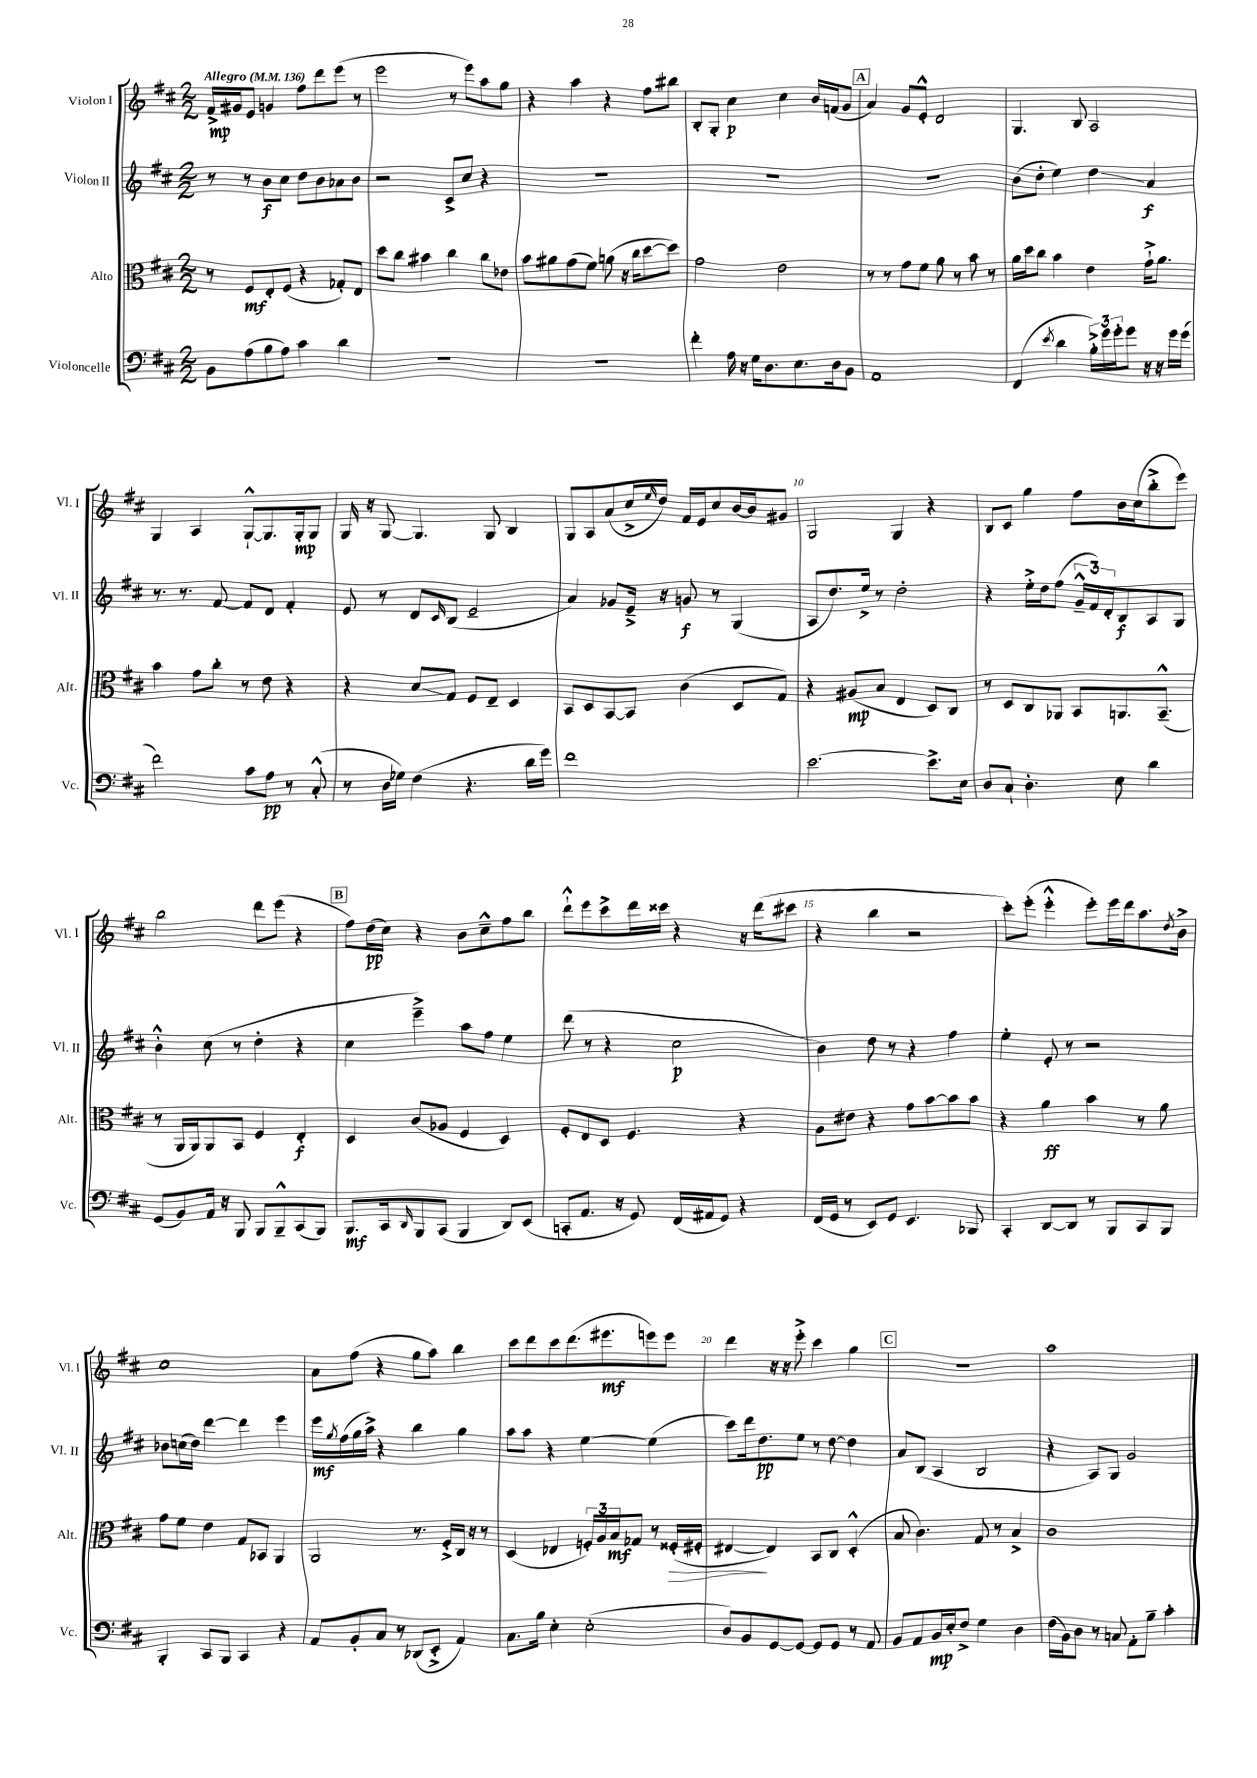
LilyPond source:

<<
\new StaffGroup <<
\new Staff = "s0" \with { instrumentName = "Violon I" shortInstrumentName = "Vl. I" } {
    \clef treble \key d \major \numericTimeSignature \time 2/2 \tempo "Allegro" 4 = 136
    fis'16->\mp gis'16 e'8 g'4 fis''8 d'''8 e'''8( r8 |
    e'''2 r8 e'''8) a''8 g''8 |
    r4 a''4 r4 fis''8 bis''8 |
    b8-. g8-. cis''4\p cis''4 b'16 f'16( g'8 |
    \mark \markup { \box "A" } a'4) g'8 e'8-.-^ d'2 |
    g4. b8 a2 |
    g4 a4 g8~-!-^ g8. g16-.\mp g8 |
    g16 r16 g8~ g4. g8 b4 |
    g8 a8 a'8( cis''16-> \grace { e''16 } d''16) fis'16 e'16 cis''8 b'16~ b'16 gis'8 |
    g2 g4 r4 |
    b8 cis'8 g''4 fis''8 b'16 cis''16( b''8-.-> e'''8) |
    b''2 d'''8 e'''8( r4 |
    \mark \markup { \box "B" } fis''8) d''16\pp( cis''16) r4 b'8 cis''8---^ fis''8 b''8 |
    d'''8-!-^ e'''8 cis'''8-> d'''16 cisis'''16 r4 r16 d'''16( cis'''8 |
    r4 b''4 r2 |
    cis'''8-.) e'''8-.( e'''4-.-^ e'''8-.) e'''16 d'''16 a''8. \acciaccatura { d''8 } b'16-> |
    cis''1 |
    a'8 fis''8( r4 g''8 a''8) b''4 |
    cis'''8 d'''8 cis'''8 d'''8.( eis'''8.\mf e'''8) e'''8 |
    d'''4 r16 r16 e'''8-.-> cis'''4 g''4 |
    \mark \markup { \box "C" } R1 |
    a''1 \bar "|." |
}
\new Staff = "s1" \with { instrumentName = "Violon II" shortInstrumentName = "Vl. II" } {
    \clef treble \key d \major \numericTimeSignature \time 2/2
    r8 r8 b'8\f cis''8 d''8 b'8 aes'8 b'8 |
    r2 cis'8-> cis''8 r4 |
    R1 |
    R1 |
    \mark \markup { \box "A" } R1 |
    b'8( d''8-. e''4) d''4\glissando a'4\f |
    r8. r8. fis'8~ fis'8 d'8 fis'4-. |
    e'8 r8 d'8 \grace { cis'16 } b8( e'2-- |
    a'4) ges'8 e'16---> r16 g'8\f r8 g4( |
    a8 d''8.) e''16-> r8 d''2-. |
    r4 e''16-.-> d''16 fis''8( \tuplet 3/2 { g'16---^ fis'16) d'16-. } b8\f a8 g8 |
    b'4-.-^ cis''8( r8 d''4-. r4 |
    \mark \markup { \box "B" } cis''4 e'''4--->) a''8 fis''8 e''4 |
    d'''8( r8 r4 cis''2\p |
    b'4) d''8 r8 r4 fis''4 |
    e''4-. e'8-. r8 r2 |
    bes'8 c''16( d''16) d'''4~ d'''4 e'''4 |
    e'''16\mf \acciaccatura { g''8 } fis''16( g''16 a''16->) r4 b''4 g''4 |
    a''8 a''8 r4 e''4~ e''4( |
    cis'''8) d'''16 d''8.\pp e''8 r8 d''8~ d''4 |
    \mark \markup { \box "C" } a'8 b8( a4 b2 |
    r4 a8) g8 g'2 \bar "|." |
}
\new Staff = "s2" \with { instrumentName = "Alto" shortInstrumentName = "Alt." } {
    \clef alto \key d \major \numericTimeSignature \time 2/2
    r8 fis8\mf e8-. fis8( r4 ges8-.) e8 |
    d''8 cis''8 bis'4 cis''4 cis''8 ees'8 |
    b'8 ais'8 g'8( fis'8) a'8( r16 cis''16 d''8~ d''8) |
    g'2 e'2 |
    \mark \markup { \box "A" } r8 r8 g'8 fis'8 a'8 r8 b'8 r8 |
    a'16 d''16 cis''8 b'4 e'4 g'16-!-> a'8. |
    b'4 g'8 cis''8-. r8 e'8 r4 |
    r4 d'8\glissando g8 fis8 e8-- d4 |
    b,8 d8 b,8~ b,8 cis'4( d8 g8) |
    r4 ais8\mp( b8 e4 d8) cis8 |
    r8 d8 cis8 aes,8 b,8 a,8. b,8.---^( |
    r8 a,16 a,16) a,8 b,8 fis4 e4-.\f |
    \mark \markup { \box "B" } d4 cis'8( aes8 fis4 d4) |
    fis8-. e8 d8 fis4. r4 |
    a8 eis'8 r4 g'8 b'8~ b'8 b'8 |
    r4 a'4\ff b'4 r8 a'8 |
    g'8 fis'8 e'4 g8 bes,8 a,4 |
    a,2 r8. fis16-.-> cis16 r16 r8 |
    d4( ees4 \tuplet 3/2 { f16-.) a16 b16\mf } ges8 r8 fisis16-.\>( fis16-. |
    eis4~\! eis4) b,8 cis8 d4-.-^( |
    \mark \markup { \box "C" } b8 cis'4.) g8 r8 b4-> |
    cis'1 \bar "|." |
}
\new Staff = "s3" \with { instrumentName = "Violoncelle" shortInstrumentName = "Vc." } {
    \clef bass \key d \major \numericTimeSignature \time 2/2
    b,8 a8( b8 a8) cis'4 d'4 |
    r1 |
    R1 |
    fis'4-. a16 r16 g16 d8. e8. d16 b,8 |
    \mark \markup { \box "A" } a,1 |
    fis,4( \acciaccatura { e'8 } d'4 \tuplet 3/2 { b16-.->) g'16 g'16-. } g'8 r16 r16 g'16 g'16( |
    fis'2) cis'8 a8\pp r8 cis8-.-^( |
    r8 d16 ges16) fis4( r4. d'16 g'16) |
    fis'1 |
    e'2.~ e'8.-> e16 |
    d8 cis8-! d4.-. e8 d'4 |
    g,8( b,8) a,16 r16 b,,8 b,,8 b,,8---^ cis,8( b,,8) |
    \mark \markup { \box "B" } b,,8.\mf cis,16 \grace { d,16 } b,,8 cis,8( b,,4 d,8) e,8( |
    c,8-. a,8. r16 g,8) fis,16( ais,16 g,8) r4 |
    fis,16( g,16 r8 e,8) g,8 e,4. bes,,8 |
    cis,4-. d,8~ d,8 r8 b,,8 cis,8 b,,8 |
    b,,4-. cis,8 b,,8 cis,4 r4 |
    a,8 b,8-. cis8 r8 des,8( e,8-.-> a,4) |
    cis8. b16 e4-. e2-.( |
    d8) b,8 g,8~ g,8~ g,8 g,8 r8 a,8 |
    \mark \markup { \box "C" } b,8 a,8 b,16\mp e16-. fis8-> g4 d4 |
    fis16( b,16) d8 r8 c8 a,8-. b8-- cis'4-. \bar "|." |
}
>>
>>
\layout { \context { \Score \override BarNumber.break-visibility = ##(#f #t #t) barNumberVisibility = #(every-nth-bar-number-visible 5) } }
